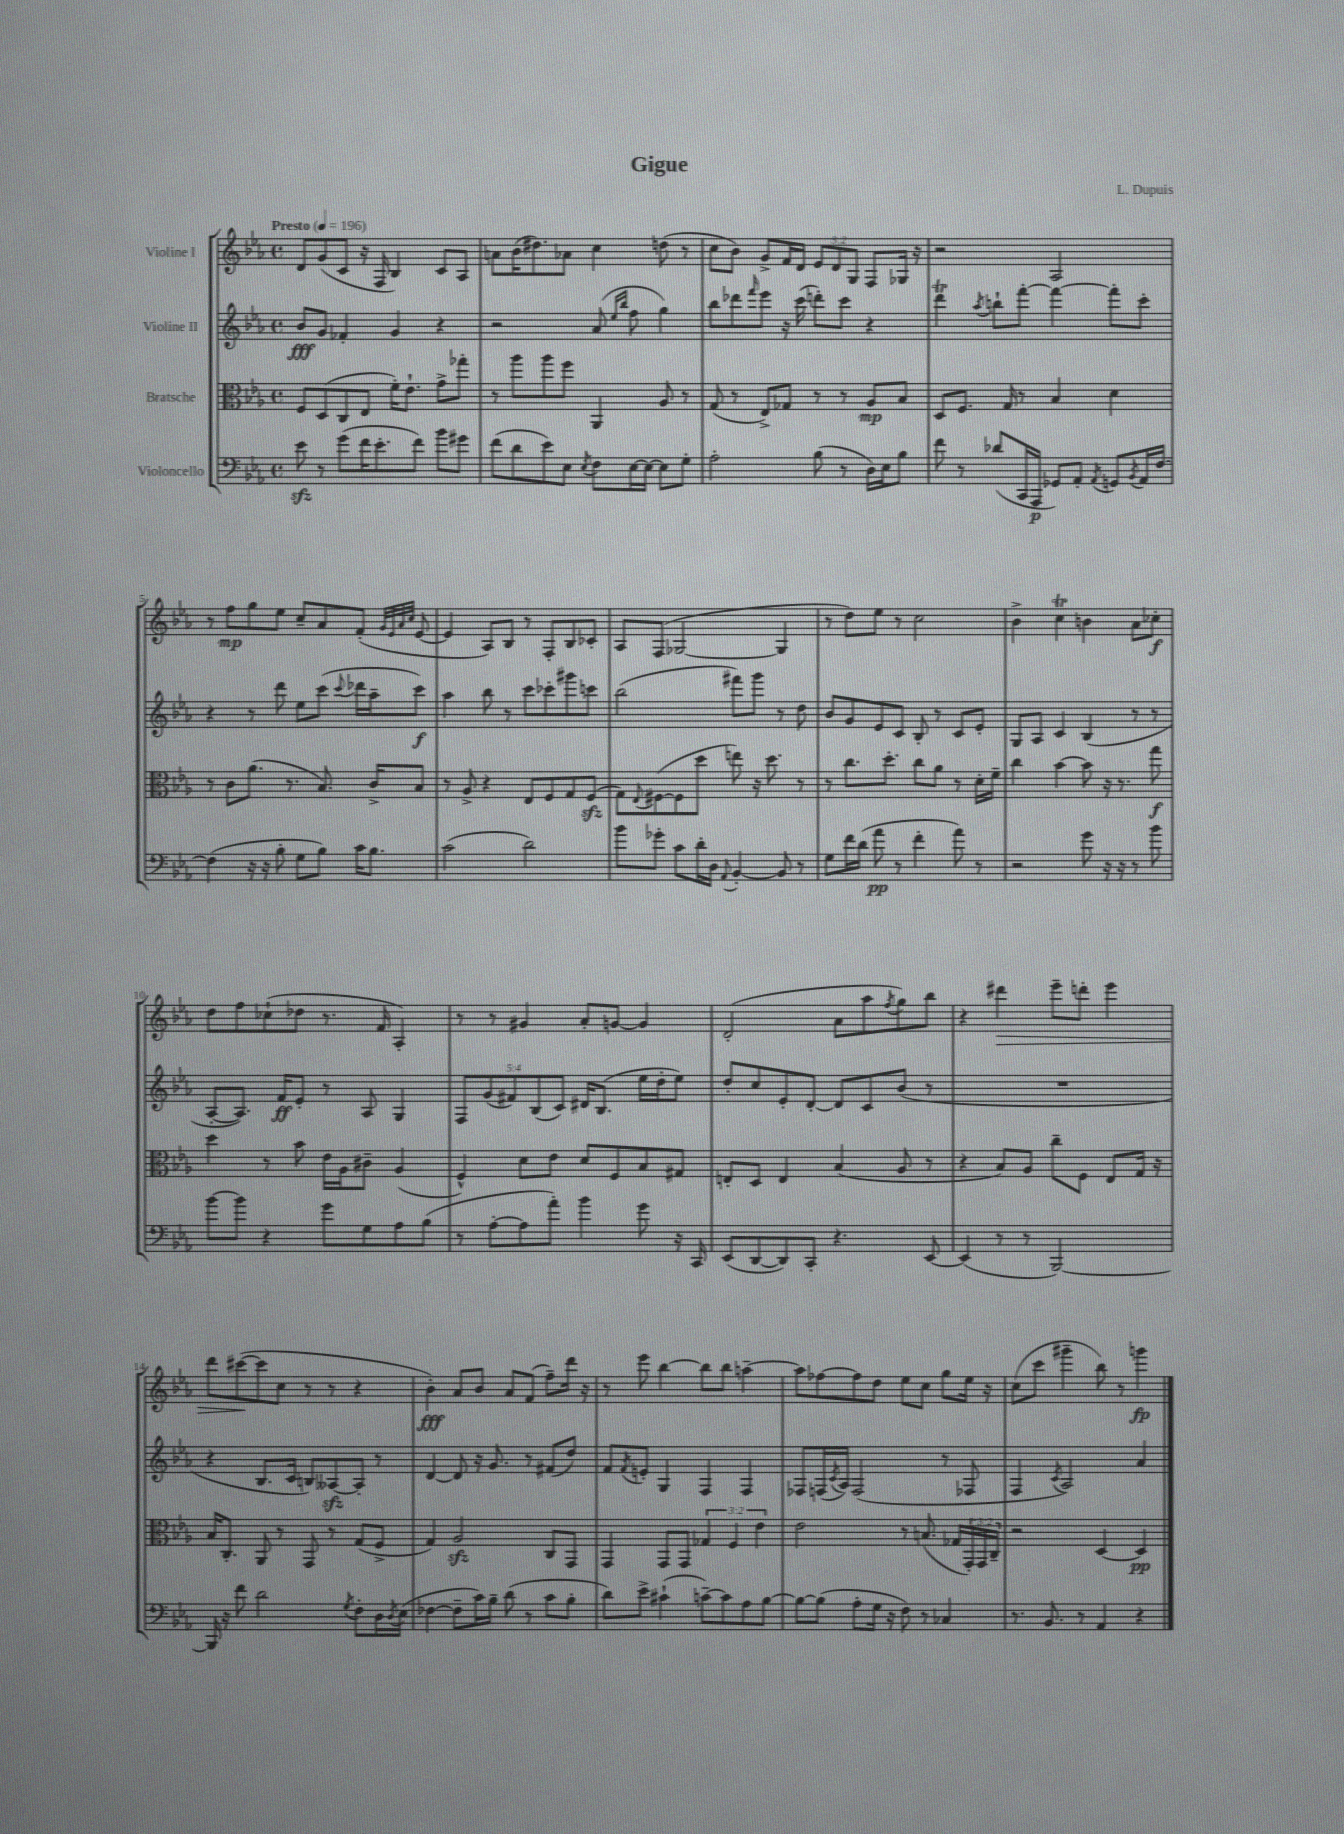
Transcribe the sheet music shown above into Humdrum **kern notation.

**kern	**dynam	**kern	**dynam	**kern	**dynam	**kern	**dynam
*part4	*part4	*part3	*part3	*part2	*part2	*part1	*part1
*staff4	*staff4	*staff3	*staff3	*staff2	*staff2	*staff1	*staff1
*I"Violoncello	*	*I"Bratsche	*	*I"Violine II	*	*I"Violine I	*
*clefF4	*	*clefC3	*	*clefG2	*	*clefG2	*
*k[b-e-a-]	*	*k[b-e-a-]	*	*k[b-e-a-]	*	*k[b-e-a-]	*
*M4/4	*	*M4/4	*	*M4/4	*	*M4/4	*
*met(c)	*	*met(c)	*	*met(c)	*	*met(c)	*
*MM196	*	*MM196	*	*MM196	*	*MM196	*
=1	=1	=1	=1	=1	=1	=1	=1
!	!	!	!	!	!	!LO:TX:a:B:t=Presto	!
8e-zz\	.	8F/L	.	8b-/L	fff	8d/L	.
8r	.	(8D/	.	8g/J	.	(8g/	.
(8g\L	.	8C/	.	4f-X'/	.	8c/J	.
16f\K	.	8E-/J	.	.	.	16r	.
8.e-'\	.	.	.	.	.	16F/	.
.	.	16f'\KL)	.	4g/	.	4B-/)	.
.	.	8.e-`\J	.	.	.	.	.
8f\J)	.	.	.	.	.	.	.
8b-\L	.	8g^\L	.	4r	.	8c/L	.
8g#X\J	.	8gg-X'\J	.	.	.	8A-/J	.
=2	=2	=2	=2	=2	=2	=2	=2
(8f\L	.	8r	.	2r	.	8an\L	.
8d\	.	8aa-\L	.	.	.	(16b-\K	.
.	.	.	.	.	.	8.dd#X\)	.
8e-\)	.	8aa-\	.	.	.	.	.
8E-\J	.	8ff\J	.	.	.	8a-X\J	.
8qE-/	.	.	.	.	.	.	.
8F\L	.	4AA-/	.	(8a-/	.	4cc\	.
.	.	.	.	16qqee-/LL	.	.	.
.	.	.	.	16qqbb-/JJ	.	.	.
[16E-\L	.	.	.	8ff\	.	.	.
16E-\JJ_	.	.	.	.	.	.	.
8E-\L]	.	8A-/	.	4gg\)	.	(8ddn\	.
8G'\J	.	8r	.	.	.	8r	.
=3	=3	=3	=3	=3	=3	=3	=3
2A-'\	.	(8G/	.	8bb-\L	.	8cc\L	.
.	.	8r	.	8ddd-X\	.	8b-\J)	.
.	.	.	.	16qqfff/	.	.	.
.	.	8E-^/L)	.	8eee-\J	.	8g^/L	.
.	.	8G-X/J	.	16r	.	16f/L	.
.	.	.	.	(16ccc\	.	16d/JJ	.
(8B-\	.	8r	.	8dddn'\L)	.	12e-/L	.
.	.	.	.	.	.	12d/	.
8r	.	8r	.	8ccc\J	.	.	.
.	.	.	.	.	.	12G/J	.
16D\LL)	.	8A-/L	mp	4r	.	8F/L	.
16E-\J	.	.	.	.	.	.	.
8B-\J	.	8B-/J	.	.	.	16G-X/Jk	.
.	.	.	.	.	.	16r	.
=4	=4	=4	=4	=4	=4	=4	=4
8f\	.	8D/L	.	4dddt\	.	2r	.
8r	.	8.F/J	.	.	.	.	.
.	.	.	.	8qaa-/	.	.	.
(8d-X/L	.	.	.	8bbn`\L	.	.	.
.	.	16G/	.	.	.	.	.
16CC/L	.	8r	.	[8fff'\J	.	.	.
16AAA-/JJ	p	.	.	.	.	.	.
8GG-X/L)	.	4B-/	.	4fff\_	.	2A-/	.
8AA-'/J	.	.	.	.	.	.	.
8qAA-/	.	.	.	.	.	.	.
8GGn/L	.	4d\	.	8fff'\L]	.	.	.
8qBB-/	.	.	.	.	.	.	.
16AA-/L	.	.	.	8ccc'\J	.	.	.
[16F/JJ	.	.	.	.	.	.	.
!!LO:LB:g=z
=5	=5	=5	=5	=5	=5	=5	=5
(4F\]	.	8r	.	4r	.	8r	.
.	.	8c\L	.	.	.	8ff\L	mp
16r	.	(8.a-\J	.	8r	.	8gg\	.
16r	.	.	.	.	.	.	.
8B-'\	.	.	.	8ddd\	.	8ee-\J	.
.	.	8.r	.	.	.	.	.
8G\L	.	.	.	8ee-\L	.	8cc~/L	.
8B-\J)	.	8.B-/)	.	(8ccc\J	.	8a-/	.
.	.	.	.	8qqccc/	.	.	.
16c\KL	.	.	.	16ddd-X\LL	.	(8f'/J	.
8.B-\J	.	16c^/KL	.	16aa-~\J	.	.	.
.	.	.	.	.	.	32qqg/LLL	.
.	.	.	.	.	.	32qqe-/	.
.	.	.	.	.	.	32qqa-/	.
.	.	.	.	.	.	32qqcc/JJJ	.
.	.	8B-/J	.	8ccc\J)	f	[8e-/	.
=6	=6	=6	=6	=6	=6	=6	=6
(2c\	.	8r	.	4aa-\	.	4e-/]	.
.	.	8A-^/	.	.	.	.	.
.	.	4r	.	8bb-\	.	8A-/L)	.
.	.	.	.	8r	.	8B-/J	.
2d\)	.	8E-/L	.	8ccc\L	.	8r	.
.	.	8F/	.	8ccc-X'\	.	8F'/L	.
.	.	8G/	.	8ggg#X\	.	8B-/	.
.	.	(8Fzz/J	.	8cccn\J	.	8c-X'/J	.
=7	=7	=7	=7	=7	=7	=7	=7
8b-\L	.	8G\L)	.	(2bb-\	.	8A-/L	.
.	.	8qqE-/	.	.	.	.	.
8g-X'\J	.	([8F#X\	.	.	.	(8F/J	.
8c\L	.	8F#\]	.	.	.	[2G-X/	.
16d'\L	.	8dd\J	.	.	.	.	.
16D\JJ	.	.	.	.	.	.	.
8qqAA-/	.	.	.	.	.	.	.
[4BB-'/	.	8een\)	.	8fff#X\L)	.	.	.
.	.	16r	.	8ggg\J	.	.	.
.	.	8.dd\	.	.	.	.	.
8BB-/]	.	.	.	8r	.	4G-/]	.
8r	.	8r	.	8dd\	.	.	.
=8	=8	=8	=8	=8	=8	=8	=8
8G\L	.	8r	.	8b-/L	.	8r	.
16f\L	.	8.cc\L	.	8g/	.	8dd\L)	.
(16d\JJ	.	.	.	.	.	.	.
8a-\	pp	.	.	8e-/	.	8ee-\J	.
.	.	8.dd'\J	.	.	.	.	.
8r	.	.	.	8c/J	.	8r	.
4f'\	.	8cc\L	.	8B-'/	.	2cc\	.
.	.	8a-\J	.	8r	.	.	.
8a-\)	.	8r	.	8c/L	.	.	.
8r	.	16d'\LL	.	8e-'/J	.	.	.
.	.	16f~\JJ	.	.	.	.	.
=9	=9	=9	=9	=9	=9	=9	=9
2r	.	4cc\	.	8G/L	.	4b-^\	.
.	.	.	.	8A-/J	.	.	.
.	.	[4b-\	.	4c/	.	4ccT\	.
8g\	.	8b-\]	.	(4B-/	.	4bn\	.
16r	.	16r	.	.	.	.	.
16r	.	8.r	.	.	.	.	.
8r	.	.	.	8r	.	8a-\L	.
8b-\	.	8gg\	f	8r	.	8cc-X'\J	f
!!LO:LB:g=z
=10	=10	=10	=10	=10	=10	=10	=10
[8b-\L	.	4dd\	.	[8A-'/L	.	8dd\L	.
8b-\J]	.	.	.	8.A-/J])	.	8ff\	.
4r	.	8r	.	.	.	(8cc-X`\	.
.	.	.	.	16f/KL	ff	.	.
.	.	8b-\	.	8e-'/J	.	8dd-X\J	.
8g\L	.	16e-\LL	.	8r	.	8.r	.
.	.	16A-\J	.	.	.	.	.
8G\	.	8c#X~\J	.	8A-/	.	.	.
.	.	.	.	.	.	16f/	.
8A-\	.	(4A-/	.	4G/	.	4A-'/)	.
(8B-\J	.	.	.	.	.	.	.
=11	=11	=11	=11	=11	=11	=11	=11
8r	.	4F^^/)	.	10F/L	.	8r	.
.	.	.	.	(10g/	.	.	.
[8A-'\L	.	.	.	.	.	8r	.
.	.	.	.	10f#X/)	.	.	.
8A-\]	.	8d\L	.	.	.	4g#X/	.
.	.	.	.	(10B-/	.	.	.
8a-'\J)	.	8e-\J	.	.	.	.	.
.	.	.	.	10c/J)	.	.	.
4b-\	.	8d/L	.	16d#X/KL	.	8a-'/L	.
.	.	.	.	(8.B-/J	.	.	.
.	.	8F/	.	.	.	[8gn/J	.
8g\	.	8B-/	.	16ee-\LL	.	4g/]	.
.	.	.	.	16dd'\J	.	.	.
16r	.	8G#X/J	.	8ee-\J)	.	.	.
16CC/	.	.	.	.	.	.	.
=12	=12	=12	=12	=12	=12	=12	=12
(8EE-/L	.	8En'/L	.	8dd'/L	.	(2d'/	.
[8DD/	.	8D/J	.	8cc/	.	.	.
8DD/])	.	4E/	.	8e-'/	.	.	.
8CC'/J	.	.	.	[8d'/J	.	.	.
4.r	.	(4B-/	.	8d/L]	.	8a-\L	.
.	.	.	.	8c/	.	8aa-\	.
.	.	.	.	.	.	8qff/	.
.	.	8A-/	.	(8b-/J	.	8gg\)	.
[8EE-/	.	8r	.	8r	.	8bb-\J	.
=13	=13	=13	=13	=13	=13	=13	=13
(4EE-/]	.	4r	.	1r	.	4r	.
!	!	!	!	!	!	!	!LO:HP:b
8r	.	8B-/L)	.	.	.	4ddd#X\	>
8r	.	8A-/J	.	.	.	.	.
[2BBB-/)	.	8cc~\L	.	.	.	8eee-~\L	.
.	.	8F\J	.	.	.	8dddn'\J	.
.	.	8E-/L	.	.	.	4eee-\	.
.	.	16G/Jk	.	.	.	.	.
.	.	16r	.	.	.	.	.
!!LO:LB:g=z
=14	=14	=14	=14	=14	=14	=14	=14
16BBB-/]	.	16B-/KL	.	4r	.	8ddd\L	.
16r	.	8.C'/J	.	.	.	.	.
8f\	.	.	.	.	.	([8ccc#X\	.
2d\	.	8AA-/	.	8.B-/L	.	8ccc#\]	]
.	.	8r	.	.	.	8cc\J	.
.	.	.	.	16c/Jk	.	.	.
.	.	8GG/	.	8Bn/L)	.	8r	.
.	.	8r	.	[8A--Xzz/	.	8r	.
8qG/	.	.	.	.	.	.	.
8F'\L	.	(8G/L	.	8A--'/J]	.	4r	.
16D\L	.	8F^/J	.	8r	.	.	.
8qD/	.	.	.	.	.	.	.
(16E-\JJ	.	.	.	.	.	.	.
=15	=15	=15	=15	=15	=15	=15	=15
[4F-X\	.	4G/)	.	[4d/	.	4b-'\)	fff
8F-~\L]	.	2A-zz/	.	8d/]	.	8a-/L	.
16c\L)	.	.	.	16r	.	8b-/J	.
16B-~\JJ	.	.	.	8.g/	.	.	.
(8d\	.	.	.	.	.	8a-/L	.
8r	.	.	.	8r	.	(8f/J	.
8c\L	.	8C/L	.	(8f#X/L	.	8ff~\L)	.
8B-'\J	.	8GG/J	.	8dd/J)	.	16ddd\Jk	.
.	.	.	.	.	.	16r	.
=16	=16	=16	=16	=16	=16	=16	=16
8d\L)	.	4GG/	.	8f/L	.	8r	.
.	.	.	.	8qf/	.	.	.
8e-^\J	.	.	.	8en'/J	.	8eee-\	.
(4c#X`\	.	8GG/L	.	4G/	.	[4bb-\	.
.	.	8GG/J	.	.	.	.	.
[8cn~\L)	.	6G-X/	.	4F/	.	8bb-\L]	.
8c\]	.	.	.	.	.	8bb-\J	.
.	.	6F/	.	.	.	.	.
8A-\	.	.	.	4F/	.	[4aan~\	.
.	.	6e-\	.	.	.	.	.
[8B-\J	.	.	.	.	.	.	.
=17	=17	=17	=17	=17	=17	=17	=17
8B-\L_	.	2e-\	.	8F-X/L	.	8aa\L]	.
(8B-\J]	.	.	.	(16Fn/L	.	[8ff-X\	.
.	.	.	.	8qc/	.	.	.
.	.	.	.	16A-/JJ)	.	.	.
8A-'\L	.	.	.	(2F/	.	8ff-\]	.
16G\Jk	.	.	.	.	.	8dd\J	.
16r	.	.	.	.	.	.	.
8F\)	.	8r	.	.	.	8ee-\L	.
8r	.	(8.Bn/	.	.	.	8cc\J	.
4C-X/	.	.	.	8r	.	8gg\L	.
.	.	16G-X/LL	.	.	.	.	.
.	.	24GG'/)	.	8F-X/	.	16ee-\Jk	.
.	.	24GG/	.	.	.	.	.
.	.	.	.	.	.	16r	.
.	.	24C~/JJ	.	.	.	.	.
=18	=18	=18	=18	=18	=18	=18	=18
8.r	.	2r	.	4F/	.	(8cc\L	.
.	.	.	.	.	.	8ccc\J	.
8.BB-/	.	.	.	.	.	.	.
.	.	.	.	8qc/	.	.	.
.	.	.	.	2A-/)	.	4ggg#X~\	.
8r	.	.	.	.	.	.	.
4AA-/	.	[4D/	.	.	.	8bb-\)	.
.	.	.	.	.	.	8r	.
4r	.	4D/]	pp	4a-/	.	4gggn\	fp
==	==	==	==	==	==	==	==
*-	*-	*-	*-	*-	*-	*-	*-
